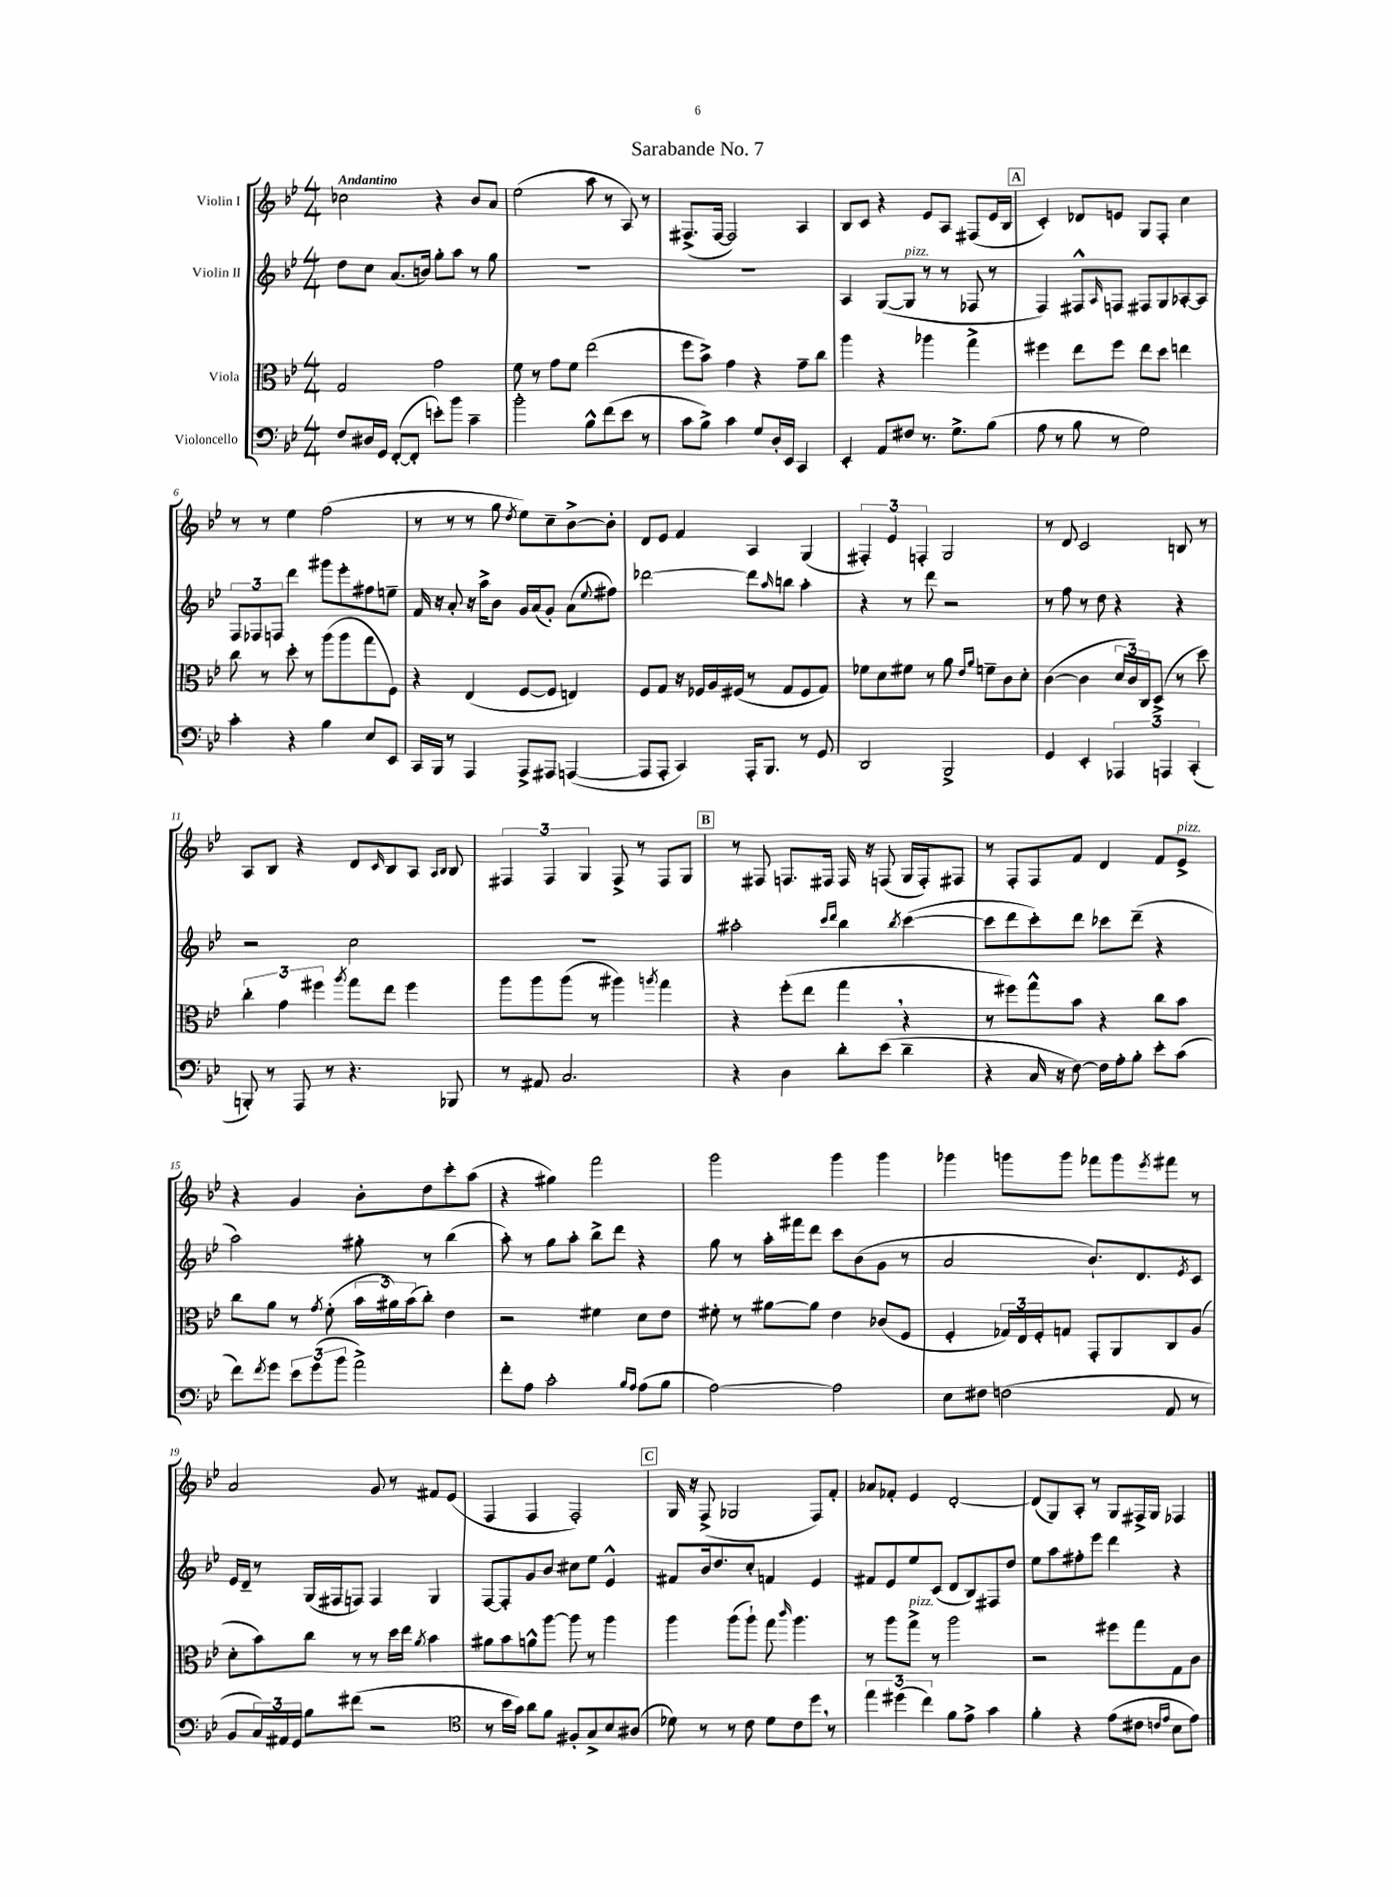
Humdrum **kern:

**kern	**kern	**kern	**kern
*part4	*part3	*part2	*part1
*staff4	*staff3	*staff2	*staff1
*I"Violoncello	*I"Viola	*I"Violin II	*I"Violin I
*clefF4	*clefC3	*clefG2	*clefG2
*k[b-e-]	*k[b-e-]	*k[b-e-]	*k[b-e-]
*M4/4	*M4/4	*M4/4	*M4/4
=1	=1	=1	=1
!	!	!	!LO:TX:a:B:t=Andantino
8F/L	2G/	8dd\L	2cc-X\
16D#X/L	.	8cc\J	.
16GG/JJ	.	.	.
([8FF'/L	.	(8.a/L	.
8FF'/J]	.	.	.
.	.	16bn/Jk)	.
8en'\L)	2g\	8gg'\L	4r
8b-\J	.	8aa\J	.
4c~\	.	8r	8b-/L
.	.	8gg\	8a/J
=2	=2	=2	=2
2b-'\	8f\	1r	(2ee-\
.	8r	.	.
.	8g\L	.	.
.	8f\J	.	.
8B-^^\L	(2ee-\	.	8aa\
(8f\	.	.	8r
8e-\J	.	.	8A/)
8r	.	.	8r
=3	=3	=3	=3
8c\L	8ff\L	1r	(8.F#X^/L
8B-^\J)	8b-^\J)	.	.
.	.	.	[16F#/Jk
4c\	4g\	.	2F#/])
8G/L	4r	.	.
16D'/L	.	.	.
16EE-/JJ	.	.	.
4CC/	8g~\L	.	4A/
.	8cc\J	.	.
=4	=4	=4	=4
4EE-'/	4aa\	4A/	8B-/L
.	.	.	8c/J
8AA/L	4r	([8G/L	4r
!	!	!LO:TX:a:i:t=pizz.	!
8F#X/J	.	8G/J]	.
8.r	4aa-X\	8r	8e-/L
.	.	8r	8A/J
8.G^\L	.	.	.
.	4gg^\	8F-X/	(8F#X/L
(8B-\J	.	8r	16e-/L
.	.	.	16B-/JJ
!!LO:REH:place=s1:t=A
=5	=5	=5	=5
8A\	4ff#X\	4F/)	4c'/)
8r	.	.	.
8B-\	8ee-\L	8F#X^^/L	8d-X/L
.	.	16qqA/	.
8r	8ff#\J	8Fn/J	8en/J
2G\)	8ee-\L	8F#X/L	8G/L
.	8dd\J	8G/	8F'/J
.	4een\	[8A-X'/	4cc\
.	.	8A-/J]	.
!!LO:LB:g=z
=6	=6	=6	=6
4c'\	8cc\	12F/L	8r
.	.	12F-X/	.
.	8r	.	8r
.	.	12Fn/J	.
4r	8dd'\	4ddd\	4ee-\
.	8r	.	.
4B-\	(8aa\L	8ggg#X\L	(2ff\
.	8aa\	8eee-'\	.
8E-/L	8gg\	8ff#X\	.
8EE-/J	8F\J)	8een~\J	.
=7	=7	=7	=7
16CC/LL	4r	16f/	8r
16BBB-/JJ	.	16r	.
8r	.	8a'/	8r
4AAA/	(4E-/	16r	8r
.	.	16aa^\KL	.
.	.	8b-\J	8gg\
.	.	.	8qdd/
8AAA^/L	[8F/L	16g/LL	8ee-\L)
.	.	(16a/J	.
8AAA#X/J	8F/J]	8g'/J)	8cc~\
([4AAAn/	4En/)	(8a\L	[8b-^\
.	.	8qqee-/	.
.	.	8ff#X\J)	8b-'\J]
=8	=8	=8	=8
8AAA/L]	8F/L	[2ddd-X\	8d/L
8AAA'/J	8G/J	.	8e-/J
4CC/)	16r	.	4f/
.	16F-X/LL	.	.
.	16A/	.	.
.	(16F#X/JJ	.	.
16AAA'/KL	8r	8ddd-\L]	4A/
8.BBB-/J	.	.	.
.	.	16qqaa/	.
.	8G/L	8bbn\J	.
8r	8F#/	4aa'\	(4G/
8GG/	8G/J)	.	.
=9	=9	=9	=9
2DD/	8f-X\L	4r	6F#X'/)
.	8d\	.	.
.	.	.	6e-/
.	8f#X\J	8r	.
.	.	.	6Fn'/
.	8r	8ddd\	.
2BBB-^/	8a\	2r	2G/
.	16qqe-/LL	.	.
.	16qqa/JJ	.	.
.	8fn~\L	.	.
.	8c\	.	.
.	8d'\J	.	.
=10	=10	=10	=10
4GG/	([4c\	8r	8r
.	.	8ff\	8d/
4EE-'/	4c\]	8r	2c/
.	.	8dd\	.
6AAA-X/	24d/LL	4r	.
.	24c/)	.	.
.	24C/J	.	.
.	(8D^/J	.	.
6AAAn/	.	.	.
.	8r	4r	8Bn/
(6CC'/	.	.	.
.	8dd\)	.	8r
!!LO:LB:g=z
=11	=11	=11	=11
8BBBn'/)	6cc'\	2r	8A/L
8r	.	.	8B-/J
.	6g\	.	.
8AAA/	.	.	4r
.	6ff#X\	.	.
8r	.	.	.
.	8qaa/	.	.
4.r	8gg\L	2cc\	8d/L
.	.	.	16qqc/
.	8ee-\J	.	8B-/
.	4ff#\	.	8A/J
.	.	.	16qqA/LL
.	.	.	16qqB-/JJ
8BBB-X/	.	.	8B-/
=12	=12	=12	=12
8r	8aa\L	1r	6F#X/
8AA#X/	8aa\	.	.
.	.	.	6F#/
2.C/	(8aa\J	.	.
.	.	.	6G/
.	8r	.	.
.	4aa#X\)	.	8F#^/
.	.	.	8r
.	8qaan/	.	.
.	4gg\	.	8F#/L
.	.	.	8G/J
!!LO:REH:place=s1:t=B
=13	=13	=13	=13
4r	4r	2aa#X'\	8r
.	.	.	8F#X/
4D\	(8ff'\L	.	8.Fn/L
.	8ee-\J	.	.
.	.	.	16F#X/Jk
.	.	16qqccc/LL	.
.	.	16qqddd/JJ	.
8d'\L	4gg,\	4bb-\	16F#/
.	.	.	16r
(8e-\J	.	.	(8Fn/
.	.	8qbb-/	.
4d~\	4r	([4ccc\	16G/LL
.	.	.	16F'/J)
.	.	.	8F#X/J
=14	=14	=14	=14
4r	8r	8ccc\L]	8r
.	8ff#X\L)	8ddd\	8F'/L
16C/	8gg^^\	8ccc'\)	8F/
16r	.	.	.
[8F\)	8b-\J	8ddd\J	8f/J
16F\LL]	4r	8ccc-X\L	4d/
16A'\J	.	.	.
8B-'\J	.	(8ddd~\J	.
8e-'\L	8cc\L	4r	8f/L
!	!	!	!LO:TX:a:i:t=pizz.
(8c\J	8b-\J	.	8e-^/J
!!LO:LB:g=z
=15	=15	=15	=15
8f\L)	8cc\L	2aa\)	4r
8qf/	.	.	.
8g\J	8a\J	.	.
12e-\L	8r	.	4g/
(12g\	.	.	.
.	8qg/	.	.
.	(8f'\	.	.
12b-\J	.	.	.
2a^\)	24b-\LL	8gg#X'\	8b-'\L
.	24a#X\)	.	.
.	(24b-\J	.	.
.	8cc'\J)	8r	8dd\
.	4e-\	(4bb-\	8ccc'\
.	.	.	(8aa\J
=16	=16	=16	=16
8f'\L	2r	8aa'\)	4r
8A\J	.	8r	.
2c'\	.	8gg\L	4gg#X\)
.	.	8aa'\J	.
.	4f#X\	8bb-^\L	2fff\
.	.	8ddd\J	.
16qqB-/LL	.	.	.
16qqA/JJ	.	.	.
(8A\L	8d\L	4r	.
8B-\J	8e-\J	.	.
=17	=17	=17	=17
[2A\)	8f#X'\	8gg\	2ggg\
.	8r	8r	.
.	[8a#X\L	16aa'\LL	.
.	.	16fff#X\J	.
.	8a#\J]	8ddd\J	.
2A\]	4e-\	8ccc\L	4ggg\
.	.	(8b-\	.
.	(8c-X/L	8g\J	4ggg\
.	8F/J	8r	.
=18	=18	=18	=18
8E-\L	4F'/	2a/	4ggg-X\
8F#X\J	.	.	.
(2Fn\	24G-X/LL)	.	8gggn\L
.	24E-/	.	.
.	24F'/J	.	.
.	8Gn/J	.	8ggg\J
.	8GG'/L	8.b-`/L)	8fff-X\L
.	8AA/	.	8ggg\
.	.	8.d/	.
.	.	.	8qeee-/
8AA/	8C/	.	8fff#X\J
.	.	8qe-/	.
8r	(8A/J	8c/J	8r
!!LO:LB:g=z
=19	=19	=19	=19
8BB-/L	8d'\L	16e-/LL	2a/
.	.	16d~/JJ	.
24C/L)	8b-\)	8r	.
24AA#X/	.	.	.
24GG/JJ	.	.	.
8B-\L	8cc\J	(16G/LL	.
.	.	16F#X/J	.
(8f#X\J	8r	8Fn/J)	.
2r	8r	4F/	8g/
.	16dd\LL	.	8r
.	16ee-\JJ	.	.
.	8qa/	.	.
.	4b-\	4G/	8f#X/L
.	.	.	(8e-/J
=20	=20	=20	=20
*clefC4	*	*	*
8r	8a#X\L	[8F/L	4F/
16b-\LL	8b-\	8F'/]	.
16g\JJ)	.	.	.
8a\L	8an^^\	8g/	4F/
8f\J	[8aa\J	8b-/J	.
8F#X'/L	8aa\]	8cc#X\L	2F'/)
8G^/	8r	8ee-\J	.
8B-/	4aa\	4e-^^/	.
(8A#X/J	.	.	.
!!LO:REH:place=s1:t=C
=21	=21	=21	=21
8d-X\)	4aa\	8f#X/L	16G/
.	.	.	16r
8r	.	16b-/k	(8F^/
.	.	8.dd/	.
8r	(8aa\L	.	2G-X/
8c\	8aa`\J)	8cc'/J	.
8d-\L	8gg\	4fn/	.
.	16qqccc/	.	.
8c\	4.aa\	.	.
8dd,\J	.	4e-/	8F/L)
8r	.	.	8f'/J
=22	=22	=22	=22
6ee-\	8r	8f#X/L	8a-X/L
.	8aa\L	8e-/	8f-X'/J
(6dd#X\	.	.	.
!	!LO:TX:a:i:t=pizz.	!	!
.	8gg^\J	8ee-/	4e-/
6cc\)	.	.	.
.	8r	(8c/J	.
8f\L	2aa\	8d/L	[2d'/
8e-^\J	.	8B-/)	.
4g\	.	8F#X/	.
.	.	8dd/J	.
=23	=23	=23	=23
4f'\	2r	8ee-\L	(8d/L]
.	.	8aa\	8G/)
4r	.	8ff#X'\	8A'/J
.	.	8eee-\J	8r
(8e-\L	8ff#X\L	4ddd\	8G/L
8c#X\J	8gg\	.	16F#X^/L
.	.	.	16G/JJ
16qqcn/LL	.	.	.
16qqe-/JJ	.	.	.
8B-\L	8G\	4r	4F-X/
8e-\J)	8c\J	.	.
==	==	==	==
*-	*-	*-	*-
